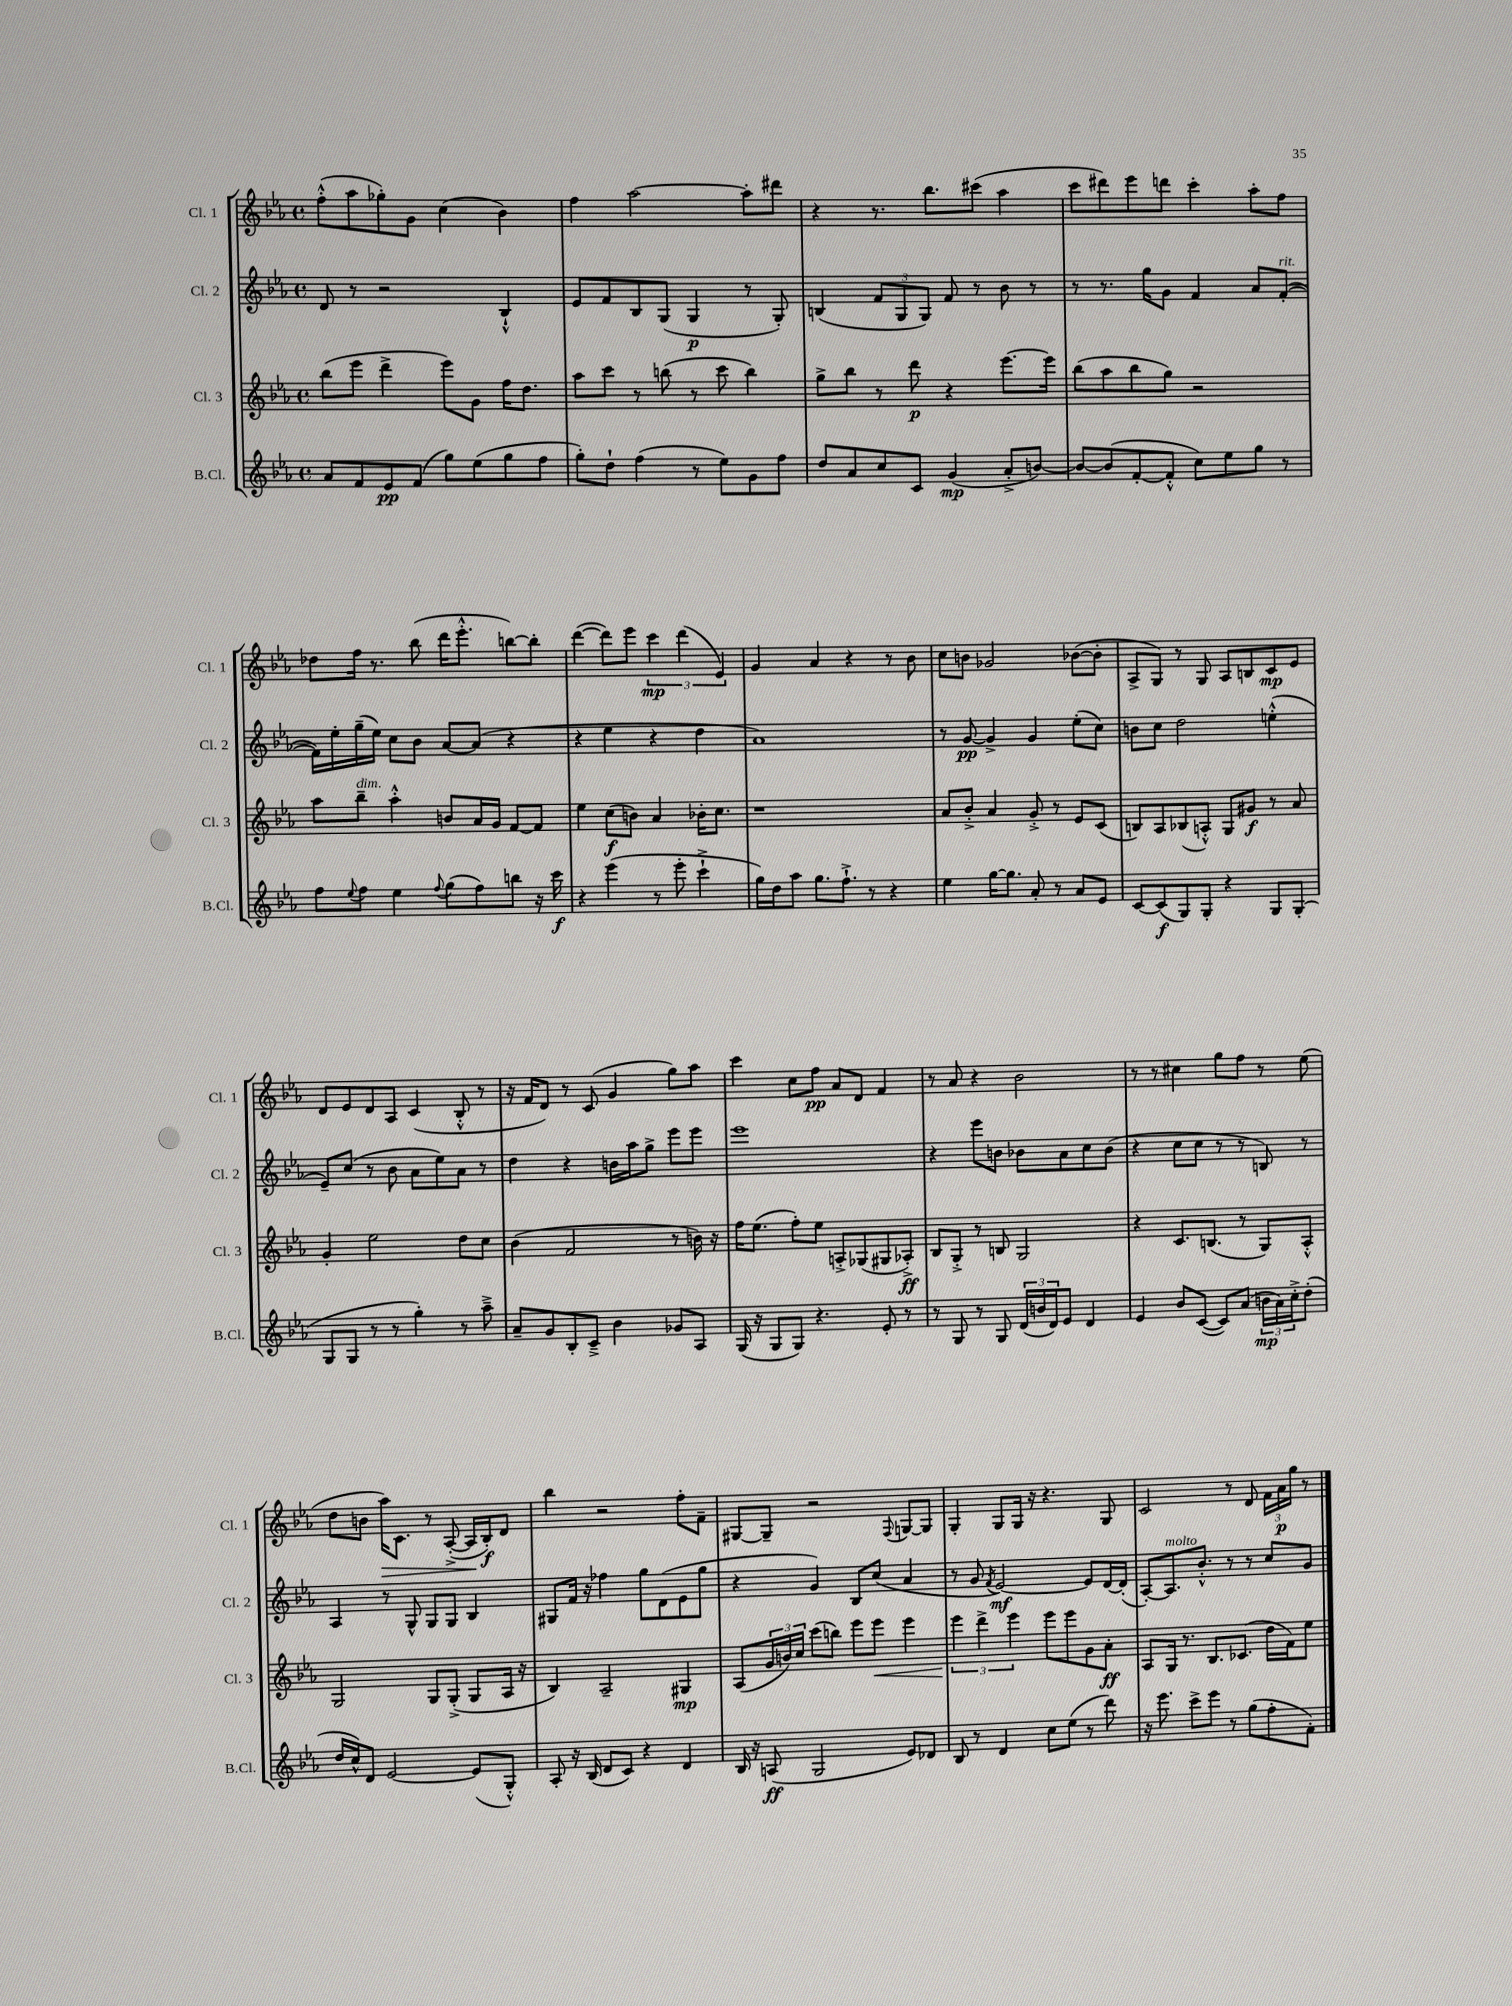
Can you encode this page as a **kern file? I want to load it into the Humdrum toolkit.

**kern	**kern	**kern	**kern
*staff4	*staff3	*staff2	*staff1
*clefG2	*clefG2	*clefG2	*clefG2
*k[b-e-a-]	*k[b-e-a-]	*k[b-e-a-]	*k[b-e-a-]
*M4/4	*M4/4	*M4/4	*M4/4
*met(c)	*met(c)	*met(c)	*met(c)
8a-/L	(8bb-\L	8d/	(8ff'^^\L
8f/	8eee-\J	8r	8aa-\
8e-/	4ddd^\	2r	8gg-'\)
(8f/J	.	.	8g\J
8gg\L)	8eee-\L)	.	(4cc\
(8ee-\	8g\J	.	.
8gg\	16ff\LK	4B-`^^/	4b-\)
.	8.dd\J	.	.
8ff\J	.	.	.
=	=	=	=
8gg'\L)	8aa-\L	8e-/L	4ff\
8dd`\J	8ccc\J	8f/	.
(4ff\	8r	8B-/	[2aa-\
.	(8bb\	(8G/J	.
8r	8r	4G/	.
8ee-\L)	8ccc\	.	.
8g\	4bb\)	8r	8aa-'\]L
8ff\J	.	8G'/)	8ddd#\J
=	=	=	=
8dd/L	8gg^\L	(4B/	4r
8a-/	8bb-\J	.	.
8cc/	8r	12f/L	8.r
.	.	12G/	.
8c/J	8ddd\	.	.
.	.	12G/J)	.
.	.	.	8.bb-\L
(4g/	4r	8f/	.
.	.	8r	(8ccc#\J
8a-'^/L	[8.eee-\L	8b-\	4aa-\
[8b/J)	.	8r	.
.	16eee-\]Jk	.	.
=	=	=	=
8b/_L	(8bb-\L	8r	8ccc\L
(8b/]	8aa-\	8.r	8ddd#\)
[8f'/	8bb-\	.	8eee-\
.	.	16gg\LK	.
8f'^^/]J	8gg\J)	8g\J	8ddd\J
8cc\L)	2r	4f/	4ccc'\
8ee-\	.	.	.
8gg\J	.	8a-/L	8aa-'\L
8r	.	([8f'/J	8ff\J
=	=	=	=
8ff\L	8aa-\L	16f\]LL)	8dd-\L
.	.	16ee-'\	.
8qqee-/	.	.	.
8ff\J	8bb-~\J	(16gg~\	16ff\Jk
.	.	16ee-\JJ)	8.r
4ee-\	4aa-'^^\	8cc\L	.
.	.	8b-\J	(8bb-\
8qqff/	.	.	.
(8gg\L	8b/L	[8a-/L	16ddd\LK
.	.	.	8.eee-'^^\J
8ff\)	16a-/L	(8a-/]J	.
.	16g/JJ	.	.
8bb\J	[8f/L	4r	[8bb\L)
16r	8f/]J	.	8bb'\]J
16ccc\	.	.	.
=	=	=	=
4r	4ee-\	4r	([4ddd\
(4eee-\	(8cc\L	4ee-\	8ddd\]L)
.	8b\J)	.	8eee-\J
8r	4a-/	4r	6ccc\
8eee-'\	.	.	.
.	.	.	(6ddd\
4ccc`^\	16b-'\LK	4dd\	.
.	8.cc\J	.	.
.	.	.	6e-/)
=	=	=	=
16gg\LL)	1r	1a-)	4g/
16dd\J	.	.	.
8aa-\J	.	.	.
8.gg\L	.	.	4a-/
8.ff`^\J	.	.	.
.	.	.	4r
8r	.	.	.
4r	.	.	8r
.	.	.	8b-\
=	=	=	=
4ee-\	8a-/L	8r	8cc\L
.	8b-'^/J	[8g/	8b\J
[16gg\LK	4a-/	4g^/]	2g-/
8.gg\]J	.	.	.
8a-'/	8g'^/	4g/	.
8r	8r	.	.
8a-/L	8e-/L	(8ee-'\L	([8b-\L
8e-/J	(8c/J	8cc\J)	8b-'\]J
=	=	=	=
[8c/L	8B/L)	8b\L	8A-^/L
(8c/]	8A-/	8cc\J	8G/J)
8G/)	(8B-/	2dd\	8r
8G'/J	8A'^^/J)	.	8G/
4r	8G/L	.	8A-/L
.	8g#/J	.	8B/
8G/L	8r	(4ee'^^\	8c/
(8G'/J	8a-/	.	8e-/J
=	=	=	=
8G/L	4g'/	8e-~/L)	8d/L
8G/J	.	(8cc/J	8e-/
8r	2ee-\	8r	8d/
8r	.	8b-\	8A-/J
4gg'\)	.	8a-\L	(4c/
.	.	8ee-\)	.
8r	8dd\L	8a-\J	8B-'^^/
8aa-~^\	8cc\J	8r	8r
=	=	=	=
8a-~/L	(4b-\	4dd\	16r
.	.	.	16f/LK
8g/	.	.	8d/J)
8B-'/	2f/	4r	8r
8c~^/J	.	.	(8c/
4b-\	.	16b\LL	4g/
.	.	16aa-\J	.
.	.	8gg^\J	.
8g-/L	8r	8eee-\L	8gg\L)
8A-/J	16b\)	8eee-\J	8aa-\J
.	16r	.	.
=	=	=	=
(16G/	16ff\LK	1eee-	4ccc\
16r	(8.ee-\J	.	.
8G/L	.	.	.
8G/J)	8ff'\L)	.	8cc\L
4.r	8ee-\J	.	8ff\J
.	8A'^/L	.	8a-/L
.	(8G-/	.	8d/J
8e-'/	8G#/	.	4f/
8r	8A-'^/J)	.	.
=	=	=	=
8r	8B-/L	4r	8r
8G/	8G'^/J	.	8a-/
8r	8r	8eee-\L	4r
8G/	8B/	8b\J	.
(24d/LL	2G/	8b-\L	2b-\
24b/	.	.	.
24d/J)	.	.	.
8e-/J	.	8a-\	.
4d/	.	8cc\	.
.	.	(8b-\J	.
=	=	=	=
4e-/	4r	4r	8r
.	.	.	8r
8b-/L	8.c/L	8cc\L	4cc#\
([8c/J	.	8cc\J	.
.	(8.B/J	.	.
8c/]L)	.	8r	8gg\L
(8a-/J	8r	8r	8ff\J
24b\LL	8G/L)	8B/)	8r
24a-\)	.	.	.
24cc'^\J	.	.	.
(8dd'\J	8A-'^^/J	8r	(8ee-\
=	=	=	=
16dd/LL	2G/	4A-/	8dd\L
16cc^^/J)	.	.	.
8d/J	.	.	8b\J
[2e-/	.	8r	16aa-\LK)
.	.	.	8.c\J
.	.	8G^^/	.
.	8G/L	8G/L	8r
.	(8G'^/J	8G/J	([8A-'^/
(8e-/]L	8G/L	4B-/	16A-/]LL
.	.	.	16B-'/J)
8G'^^/J)	16A-/Jk	.	8d/J
.	16r	.	.
=	=	=	=
8A-'/	4B-/)	8G#/L	4bb-\
16r	.	16f/Jk	.
(16B-/	.	16r	.
8d/L	2A-~/	4ff-\	2r
8c/J)	.	.	.
4r	.	8gg\L	.
.	.	(8d\	.
4d/	4G#/	8e-\	8ff'\L
.	.	8gg\J	8f~\J
=	=	=	=
16B-/	(8A-/L	4r	[8G#/L
16r	.	.	.
(8A/	24g/L	.	8G#~/]J
.	24b/)	.	.
.	24cc/JJ	.	.
2G/	(8ccc\L	4g/)	2r
.	8bb\J)	.	.
.	8eee-\L	8B-/L	.
.	8eee-\J	(8cc/J	.
.	.	.	8qqF/
8e-/L)	4eee-\	4a-/	[8G/L
8d-/J	.	.	8G/]J
=	=	=	=
8B-/	6eee-\	8r	4G'/
8r	.	8g/	.
.	6ddd^\	.	.
.	.	8qf/	.
4d/	.	[2e-/)	8G/L
.	6eee-\	.	.
.	.	.	16G/Jk
.	.	.	16r
8cc\L	8eee-\L	.	4.r
(8ee-\J	8eee-\	.	.
8r	8g\	8e-/]L	.
8ddd\)	8a-'\J	[16d/L	8G/
.	.	(16d'/]JJ	.
=	=	=	=
16r	8A-/L	[8A-'/L)	2c/
8.eee-\	.	.	.
.	16G/Jk	8.A-/]	.
.	8.r	.	.
8ccc^\L	.	.	.
.	.	8.b-'^^/J	.
8eee-\J	8.B-/L	.	.
8r	.	8r	8r
.	(8.c-/J	.	.
(8gg\L	.	8r	8d/
8ff'\	16dd\LL	8cc/L	24f\LL
.	.	.	24a-\
.	16f\J)	.	.
.	.	.	24gg\JJ
8f'\J)	8ee-\J	8g/J	8r
==	==	==	==
*-	*-	*-	*-
